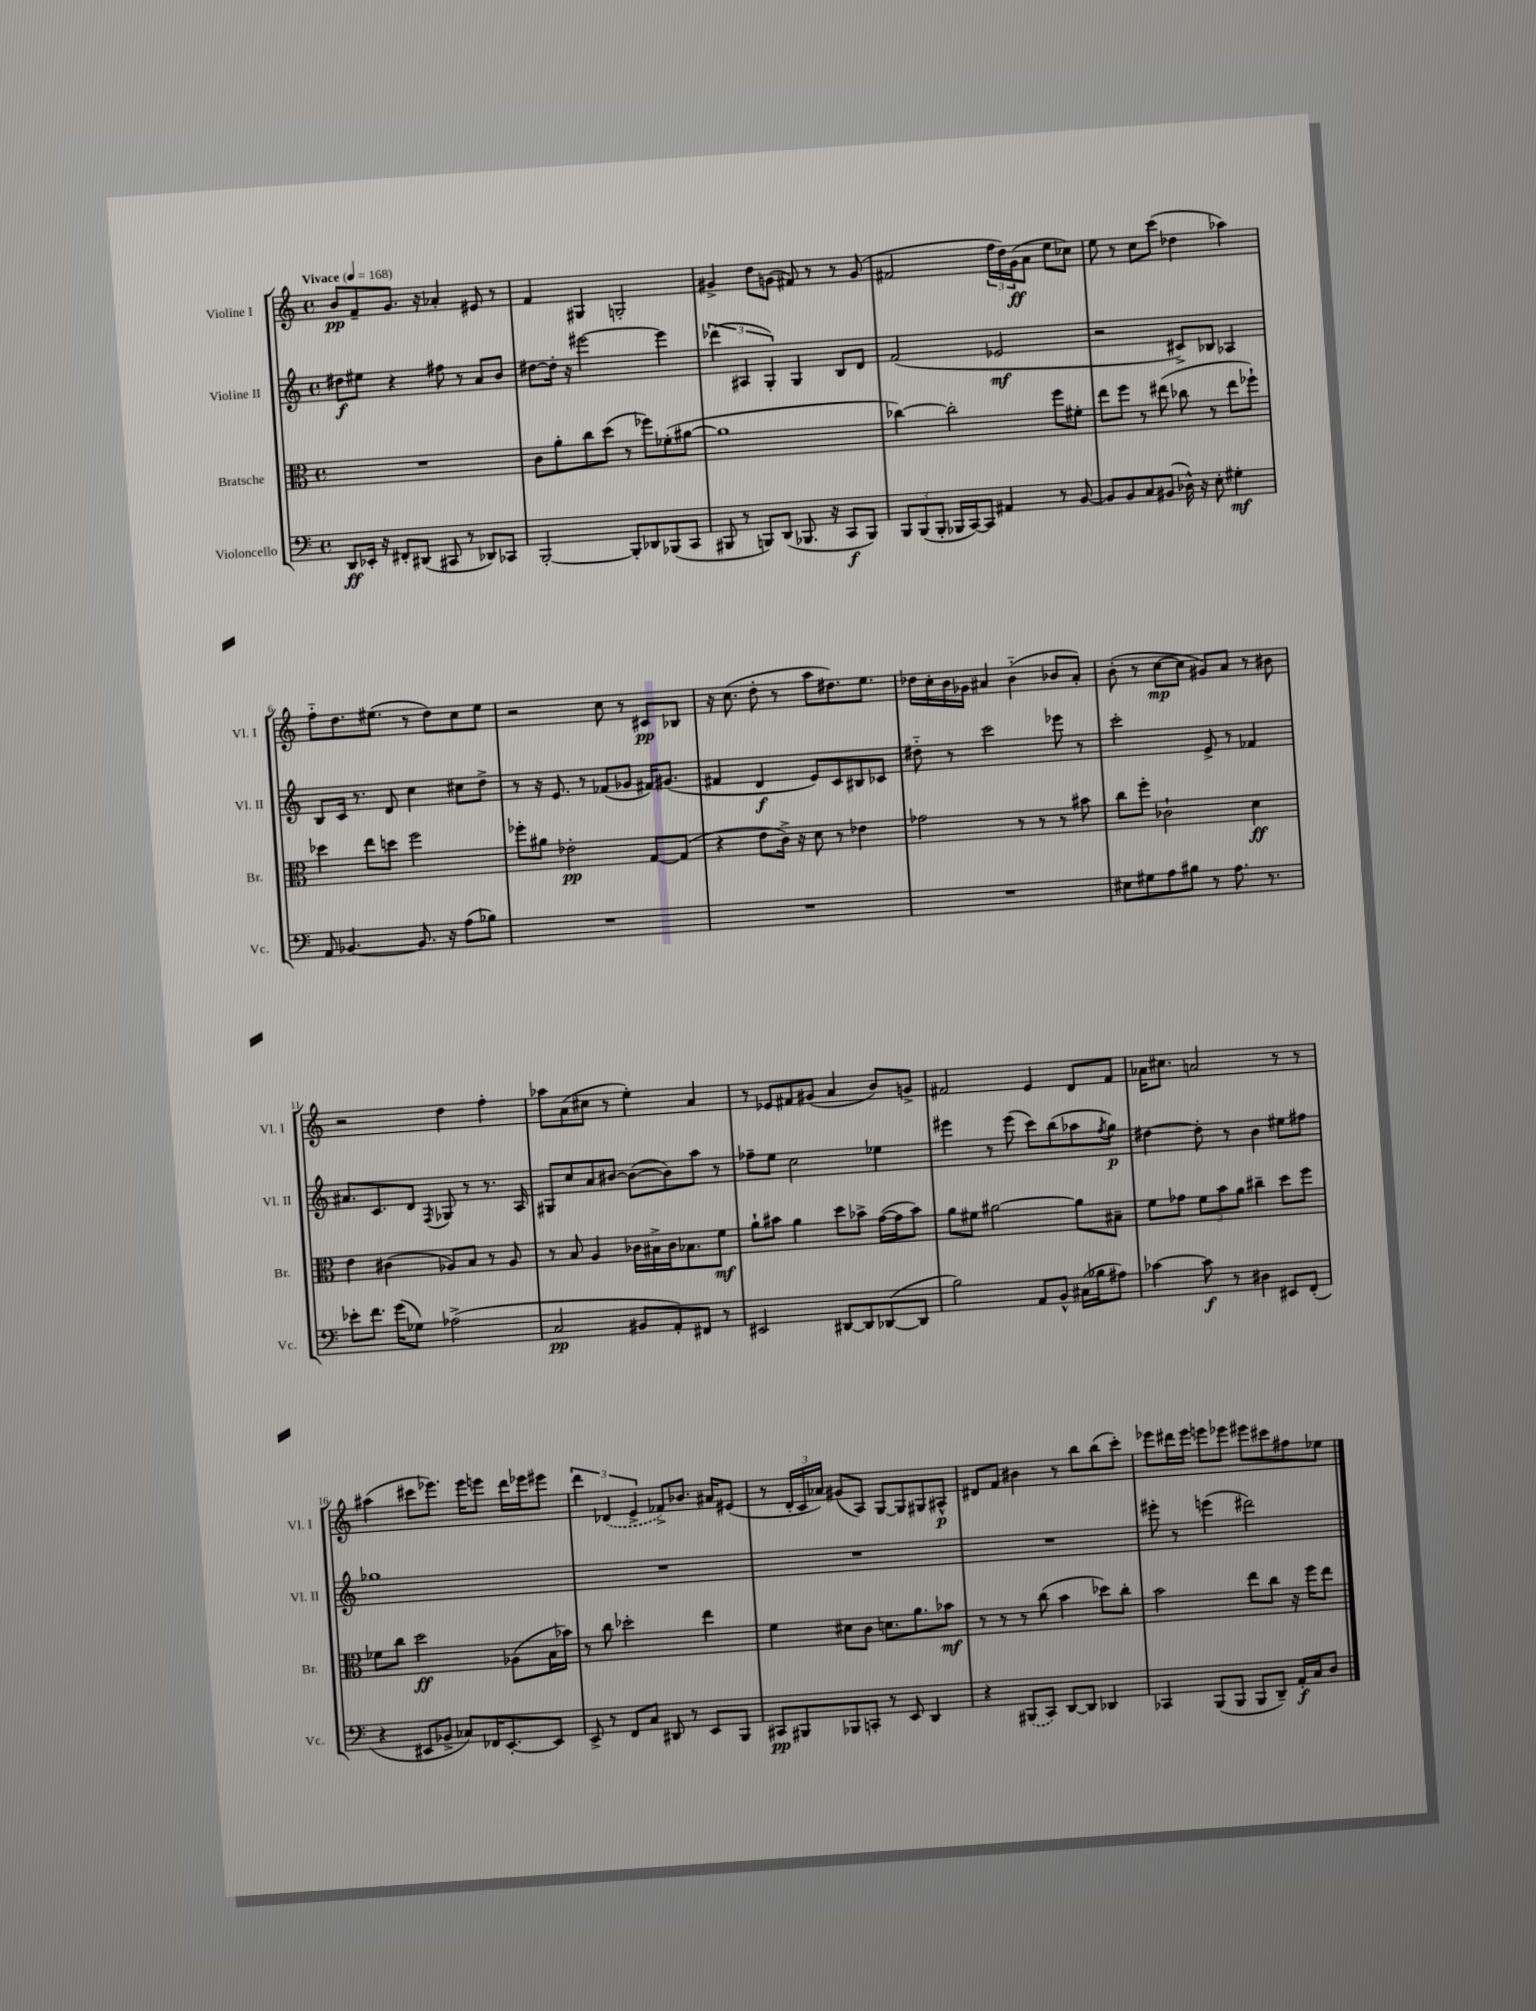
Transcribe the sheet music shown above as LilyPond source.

<<
\new StaffGroup <<
\new Staff = "s0" \with { instrumentName = "Violine I" shortInstrumentName = "Vl. I" } {
    \clef treble \key c \major \defaultTimeSignature \time 4/4 \tempo "Vivace" 4 = 168
    b'8\pp f'8-- g'8. r16 aes'4-. eis'8 r8 |
    f'4 gis4 g2-. |
    gis'4-> d''8 g'8( fis'8) r8 r8 g'8( |
    fis'2 \tuplet 3/2 { f''16 d''16) g'16\ff( } a'8 e''8 ces''8) |
    e''8 r8 c''8 c'''8( des''4 aes''4) |
    f''8-_ d''8. eis''8.( r8 d''8) c''8 eis''8 |
    r2 c''8 r8 cis'8\pp bes8 |
    r16 c''8.( d''8-. r8 a''8 dis''8.) e''8. |
    des''16 c''16-. b'16 ges'16 ais'4 b'4-_( bes'8 ais'8-.) |
    b'8-.( r8 c''8~\mp c''8 gis'8) a'8 r8 bis'8 |
    r2 d''4 f''4-. |
    aes''8 a'8( cis''8 r8 e''4-.) a'4 |
    r8 ees'8 fis'8 gis'8( a'4 b'8) g'8-> |
    fis'2 e'4 d'8 fis'8 |
    aes'16 cis''8. a'2 r8 r8 |
    ais''4( cis'''8 ees'''8.) ees'''16 e'''8 d'''16 ees'''16 eis'''8 |
    \tuplet 3/2 { d'''4 \once \slurDashed des'4( e'4-> } fes'8->) bes'8. ais'16 eis'8( |
    r8 \tuplet 3/2 { d'16-. c'16 aes'16) } gis'8( a8) g8~ g8 gis8 ais8-^\p |
    dis'8 f'8 bis'4 r8 b''8 b''8( c'''8-.) |
    ees'''8 dis'''16 ees'''16 e'''8 ees'''8 eis'''8 cis'''8 fis''8 ees''8 \bar "|." |
}
\new Staff = "s1" \with { instrumentName = "Violine II" shortInstrumentName = "Vl. II" } {
    \clef treble \key c \major \defaultTimeSignature \time 4/4
    dis''8\f eis''8 r4 fis''8 r8 a'8 b'8 |
    dis''8~ dis''16-. r16 eis'''2~ eis'''4 |
    \tuplet 3/2 { des'''4( ais4 g4-.) } g4 b8 d'8 |
    f'2( ees'2\mf |
    r2 cis'8->) bes8 aes4 |
    b8 c'16 r8. d'8 c''4 cis''8 d''8-> |
    r8 r16 e'8. r8 fes'8( ges'8 fis'16) gis'8.( |
    fis'4 d'4\f e'8) c'8 bis8 ces'8 |
    dis''8-_ r8 c'''2 ees'''8 r8 |
    c'''2-. e'8-> r8 fes'4 |
    ais'8. c'8. d'8 \acciaccatura { f8 } ges8 r8 r8. a16 |
    gis8 c''8 a'8 bis'8~ bis'8~( bis'8) a''8 r8 |
    fes''8-- e''8 c''2 ees''4 |
    eis'''4 r8 eis'''8( c'''8) b''8( aes''8 \acciaccatura { f''8 } g''8\p) |
    dis''4~ dis''8-. r8 b'4 eis''8 fis''8 |
    ges''1 |
    R1 |
    R1 |
    R1 |
    eis'''8-. r8 e'''4( dis'''2) \bar "|." |
}
\new Staff = "s2" \with { instrumentName = "Bratsche" shortInstrumentName = "Br." } {
    \clef alto \key c \major \defaultTimeSignature \time 4/4
    R1 |
    c'8 a'8-. c''8 d''8( r8 fes''8) fes'8-.( ais'8~ |
    ais'1 |
    ces''4~) ces''2-. f''8 fis'8-. |
    e''8 f''8 r8 eis''8( ces''8 r8 eis''8 fes''8-!) |
    des''4 e''8 d''8 f''2 |
    fes''8-. ais'8 ees'2-.\pp g8~ g8( |
    r4 e'8 c'16->) r16 d'8 r8 ees'4 |
    ges'2 r8 r8 r8 bis'8 |
    c''8 f''8-. ces'2-! d'4\ff |
    e'4 cis'4( aes8) b8 r8 aes8 |
    r8 b8 a4 ces'16 bis16-> ces'16 bes8. f'8\mf |
    a'8-! bis'8 a'4 d''8 bes'8-> g'16~( g'16 bes'8) |
    a'8 fis'8 ais'2~ ais'8 bis8-- |
    f'8 ges'8 \tuplet 3/2 { f'8 b'8 a'8 } cis''4-- d''8 f''8 |
    fes'8 c''8 d''2\ff aes8( b16 bes'16) |
    r8 c''8 des''2-. e''4 |
    f'4 dis'8 c'8 d'8. a'8. bes'8\mf |
    r8 r8 r8 c''8( b'4 des''8) c''8-. |
    b'2 e''8 c''8 r16 f''16 e''8 \bar "|." |
}
\new Staff = "s3" \with { instrumentName = "Violoncello" shortInstrumentName = "Vc." } {
    \clef bass \key c \major \defaultTimeSignature \time 4/4
    d,8\ff ees,16-. r16 fis,8-. dis,8( cis,8 r8 des,8) ces,8 |
    b,,2~-. b,,8-. des,8 bes,,8( c,8 |
    bis,,8 r8 b,,8) d,8( bes,,8. r16 c,8\f bes,,8) |
    \tuplet 3/2 { b,,8 b,,8( b,,8-. } bes,,16 c,16~) c,8 ais,4 r8 b,8~ |
    b,8 b,8 c8 bis,8( des16-^) r16 e8-. gis4-.\mf |
    a,8 bes,4.~ bes,8. r16 a8( bes8) |
    R1 |
    R1 |
    R1 |
    eis8 gis8 a8 bis8 r8 a8. r8. |
    ees'8-. f'8. g'16( ges8) aes2->( |
    c2\pp bis,8 a,8-.) fis,8 r8 |
    eis,2 dis,8~ dis,8 des,8~( des,8 |
    b2) a,8 b,8-^ cis16( bes16 ais8) |
    ces'4~ ces'8\f r8 dis4 eis,8 f,8-.( |
    r4 eis,8 bes,8-> ces8) fes,16 eis,8.~-. eis,8 |
    e,8-> r8 f,8 c8 dis,8 r8 e,8 b,,8 |
    cis,8\pp bis,,8 bes,,8 c,8-. r8 e,8 d,4 |
    r4 \once \slurDashed bis,,8( c,8) d,8~ d,8 des,4 |
    ces,4 b,,8( b,,8 b,,8 d,8--) a,16-.\f c16 d8 \bar "|." |
}
>>
>>
